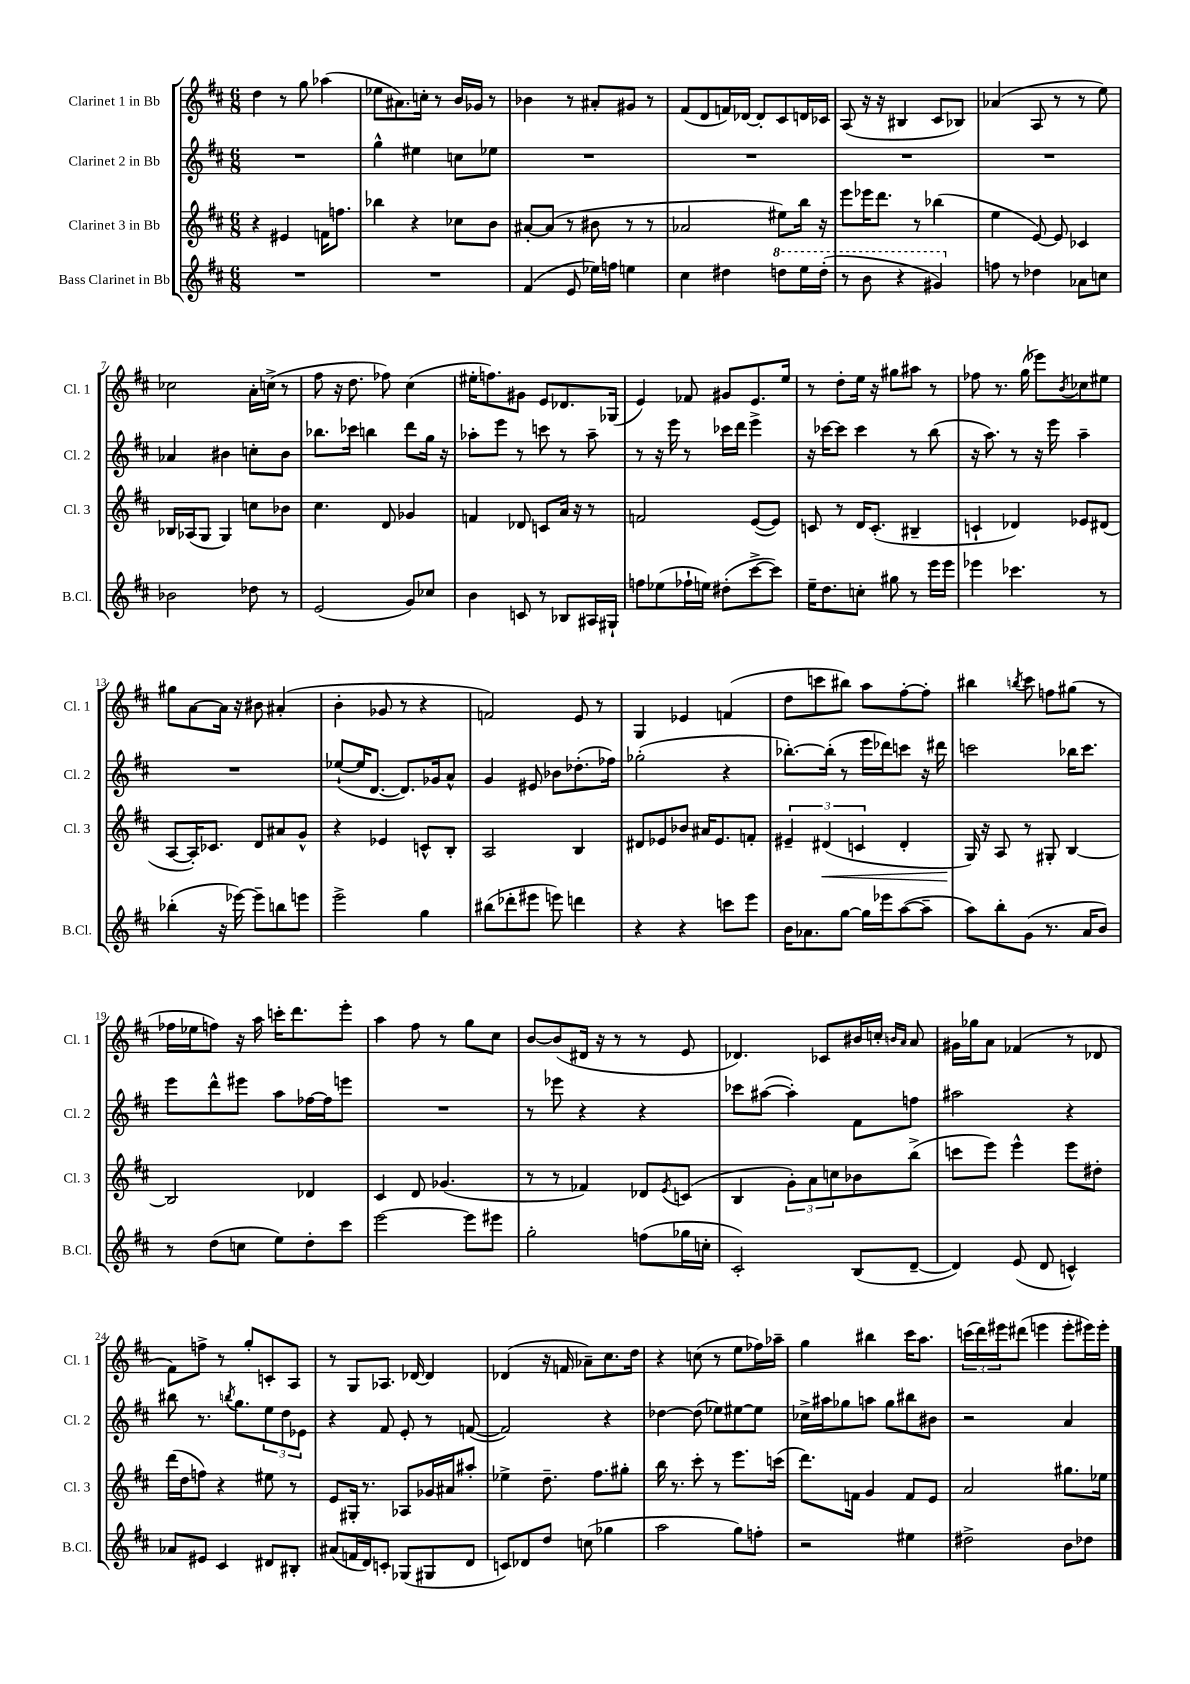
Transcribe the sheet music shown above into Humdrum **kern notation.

**kern	**kern	**kern	**kern
*staff4	*staff3	*staff2	*staff1
*clefG2	*clefG2	*clefG2	*clefG2
*k[f#c#]	*k[f#c#]	*k[f#c#]	*k[f#c#]
*M6/8	*M6/8	*M6/8	*M6/8
2.r	4r	2.r	4dd\
.	4e#/	.	8r
.	.	.	8gg\
.	16f\LK	.	(4aa-\
.	8.ff\J	.	.
=	=	=	=
2.r	4bb-\	4gg^^\	8ee-\L
.	.	.	8.a#\)
.	4r	4ee#\	.
.	.	.	16cc'\Jk
.	.	.	8r
.	8cc-\L	8cc\L	16b/LL
.	.	.	16g-/JJ
.	8b\J	8ee-\J	8r
=	=	=	=
(4f#/	[8a#'/L	2.r	4b-\
.	(8a#/]J	.	.
8e/	8r	.	8r
16ee-\LL)	8b#\	.	8a#'/L
16ff\JJ	.	.	.
4ee\	8r	.	8g#/J
.	8r	.	8r
=	=	=	=
4cc#\	2a-/	2.r	(8f#/L
.	.	.	8d/
4dd#\	.	.	16f/L)
.	.	.	[16d-/JJ
.	.	.	8d-'/]L
8ddd\L	8ee#\L)	.	8c#/
16eee\L	16bb\Jk	.	16d/L
(16ddd'\JJ	16r	.	16c-/JJ
=	=	=	=
8r	8eee\L	2.r	(8A/
8bb\	16eee-\K	.	16r
.	8.ddd\J	.	16r
4r	.	.	4B#/
.	8r	.	.
4gg#/)	(4bb-\	.	8c#/L
.	.	.	8B-/J)
=	=	=	=
8ff\	4ee\	2.r	(4a-/
8r	.	.	.
4dd-\	[8e/)	.	8A/
.	8e/]	.	8r
8a-\L	4c-/	.	8r
8cc\J	.	.	8ee\)
=	=	=	=
2b-\	16B-/LL	4a-/	2cc-\
.	(16A-/J	.	.
.	8G/J	.	.
.	4G/)	4b#\	.
8dd-\	8cc\L	8cc'\L	16a'\LL
.	.	.	(16cc^\JJ
8r	8b-\J	8b#\J	8r
=	=	=	=
(2e/	4.cc#\	8.bb-\L	8ff#\
.	.	.	16r
.	.	16ccc-\Jk	8.dd\
.	.	4bb\	.
.	8d/	.	8ff-\)
8g/L)	4g-/	8ddd\L	(4cc#\
8cc-/J	.	16gg\Jk	.
.	.	16r	.
=	=	=	=
4b\	4f/	8aa-'\L	16ee#'\LK
.	.	.	8.ff\)
.	.	8eee\J	.
8c/	8d-/	8r	8g#\J
8r	8c/L	8ccc\	8e/L
8B-/L	16a/Jk	8r	8.d-/
.	16r	.	.
16A#/L	8r	8aa-~\	.
16G#`/JJ	.	.	(16G-/Jk
=	=	=	=
8ff\L	2f/	8r	4e/)
(8ee-\	.	16r	.
.	.	16eee\	.
16ff-`\L	.	8r	8f-/
16ee\JJ)	.	.	.
(8dd#'\L	.	16ccc-\LL	8g#/L
.	.	16ddd\JJ	.
[8ccc#^\	([8e/L	4eee^\	8.e/
8ccc#\]J)	8e/]J)	.	.
.	.	.	16ee/Jk
=	=	=	=
16ee~\LK	8c/	16r	8r
8.dd\	.	[16ccc-\LK	.
.	8r	8ccc-\]J	8dd'\L
8cc'\J	16d/LK	4ccc-\	16ee\Jk
.	(8.c'/J	.	16r
8gg#\	.	.	8gg#\L
8r	4B#~/	8r	8aa#\J
16eee\LL	.	(8bb\	8r
16eee\JJ	.	.	.
=	=	=	=
4eee-\	4c`/	16r	8ff-\
.	.	8.aa\)	.
.	.	.	8.r
4.ccc-\	4d-/)	8r	.
.	.	.	(16gg\
.	.	16r	8eee-\L)
.	.	16eee\	.
.	.	.	8qb/
.	8e-/L	4aa~\	8cc-\
8r	(8d#/J	.	8ee#\J
=	=	=	=
(4bb-'\	[8A/L	2.r	8gg#\L
.	16A'/]K)	.	[8a\
.	8.c-/J	.	.
16r	.	.	16a\]Jk
[16eee-\)	.	.	16r
8eee-~\]L	8d/L	.	8b#\
8bb\	8a#/	.	(4a#'/
8eee\J	8g^^/J	.	.
=	=	=	=
2eee^\	4r	([8ee-`/L	4b'\
.	.	16ee-/]K	.
.	.	[8.d/J	.
.	4e-/	.	8g-/
.	.	8.d/]L)	8r
4gg\	8c^^/L	.	4r
.	.	16g-/k	.
.	8B'/J	8a^^/J	.
=	=	=	=
(8bb#\L	2A/	4g/	2f/)
8ddd-'\	.	.	.
8eee#\J	.	8e#/	.
8eee\)	.	8b-\L	.
4ddd\	4B/	(8.dd-'\	8e/
.	.	.	8r
.	.	16ff-\Jk)	.
=	=	=	=
4r	8d#/L	(2gg-'\	4G/
.	8e-/	.	.
4r	8b-/J	.	4e-/
.	16a#/LK	.	.
.	8.e-/	.	.
8ccc\L	.	4r	(4f/
8eee\J	8f'/J	.	.
=	=	=	=
16b\LK	6e#~/	[8.bb-'\L)	8dd\L
8.a-\	.	.	.
.	.	.	8ccc\
.	(6d#/	.	.
.	.	(16bb-'\]Jk	.
[8gg\J	.	8r	8bb#\J)
.	6c/	.	.
16gg\]LL	.	16eee\LL	8aa\L
16eee-\J	.	16ddd-\J)	.
([8aa\	4d#'/	8ccc\J	[8ff#'\
8aa~\]J	.	16r	8ff#'\]J
.	.	16ddd#\	.
=	=	=	=
8aa\L)	16G/)	2ccc\	4bb#\
.	16r	.	.
8bb'\	8A/	.	.
.	.	.	8qbb/
(8g\J	8r	.	8ccc#\
8.r	8G#'/	.	8ff\L
.	[4B/	16bb-\LK	(8gg#\J
16a/LK	.	8.ccc\J	.
8b/J)	.	.	8r
=	=	=	=
8r	2B/]	8eee\L	16ff-\LL
.	.	.	16ee-\J
(8dd\L	.	8ddd^^\	8ff\J)
8cc\J	.	8eee#\J	16r
.	.	.	16aa\
8ee\L)	.	8aa\L	16ccc'\LK
.	.	.	8.ddd\
8dd'\	4d-/	[16ff-\L	.
.	.	16ff-\]J	.
8ccc#\J	.	8eee\J	8eee'\J
=	=	=	=
[2eee\	4c#/	2.r	4aa\
.	8d/	.	8ff#\
.	(4.g-/	.	8r
8eee\]L	.	.	8gg\L
8eee#\J	.	.	8cc#\J
=	=	=	=
2gg'\	8r	8r	[8b/L
.	8r	8eee-\	(8b/]
.	4f-/)	4r	16d#/Jk
.	.	.	16r
.	.	.	8r
(8ff\L	8d-/L	4r	8r
.	8qe/	.	.
16gg-\L	(8c/J	.	8e/
16cc'\JJ	.	.	.
=	=	=	=
2c#'/)	4B/	8ccc-\L	4.d-/)
.	.	([8aa#\J	.
.	12g'\L)	4aa#'\])	.
.	12a\	.	.
.	.	.	8c-/L
.	12cc\	.	.
(8B/L	8b-\	8f#\L	16b#/L
.	.	.	16cc'/JJ
.	.	.	16qqb/LL
.	.	.	16qqa/JJ
[8d~/J	(8bb^\J	8ff\J	8a/
=	=	=	=
4d/])	8ccc\L	2aa#\	16g#\LL
.	.	.	16gg-\J
.	8eee\J)	.	8a\J
(8e/	4eee^^\	.	(4f-/
8d/	.	.	.
4c^^/)	8eee\L	4r	8r
.	8dd#'\J	.	8d-/
=	=	=	=
8a-/L	(16ddd\LL	8bb#\	8f#\L)
.	16dd\J	.	.
8e#/J	8ff\J)	8.r	8ff^\J
4c#/	4r	.	8r
.	.	8qbb/	.
.	.	8.gg\L	.
.	.	.	8gg'/L
8d#/L	8ee#\	12ee\	8c'/
.	.	12dd\	.
8B#'/J	8r	.	8A/J
.	.	12e-\J	.
=	=	=	=
(8a#/L	8e/L	4r	8r
16f/L	16G#'/Jk	.	8G/L
16d/J)	8.r	.	.
8c'/J	.	8f#/	8.A-/J
(8G-/L	8A-/L	8e'/	.
.	.	.	[16d-/
8G#/	16g-/L	8r	4d-/]
.	16a#/J	.	.
8d/J	8aa#'/J	([8f/	.
=	=	=	=
8c/L)	4ee-^\	2f/])	(4d-/
8d-/	.	.	.
8dd/J	8.dd~\	.	16r
.	.	.	16f/
(8cc\	.	.	8a-~\L)
.	8.ff#\L	.	.
4gg-\	.	4r	8.cc#\
.	8gg#'\J	.	.
.	.	.	16dd\Jk
=	=	=	=
2aa\	16bb\	[4dd-\	4r
.	8.r	.	.
.	8ccc#'\	(8dd-\]	(8cc\
.	8r	8ee-\L)	8r
8gg\L)	8.eee\L	[8ee#\	8ee\L
8ff'\J	.	8ee#\]J	16ff-\L)
.	(16ccc\Jk	.	16aa-~\JJ
=	=	=	=
2r	8.ddd\L)	16cc-^\LL	4gg\
.	.	16aa#\J	.
.	.	8gg-\	.
.	16f\Jk	.	.
.	4g/	8aa\J	4bb#\
.	.	8gg-\L	.
4ee#\	8f/L	8bb#\	16ccc#\LK
.	.	.	8.aa\J
.	8e/J	8b#\J	.
=	=	=	=
2dd#^\	2a/	2r	(24ccc\LL
.	.	.	24ddd\)
.	.	.	24eee#\J
.	.	.	(8ddd#\J
.	.	.	4eee\
8b\L	8.gg#\L	4a/	8eee'\L
8dd-\J	.	.	16eee#\L)
.	16ee-\Jk	.	16eee#'\JJ
==	==	==	==
*-	*-	*-	*-
